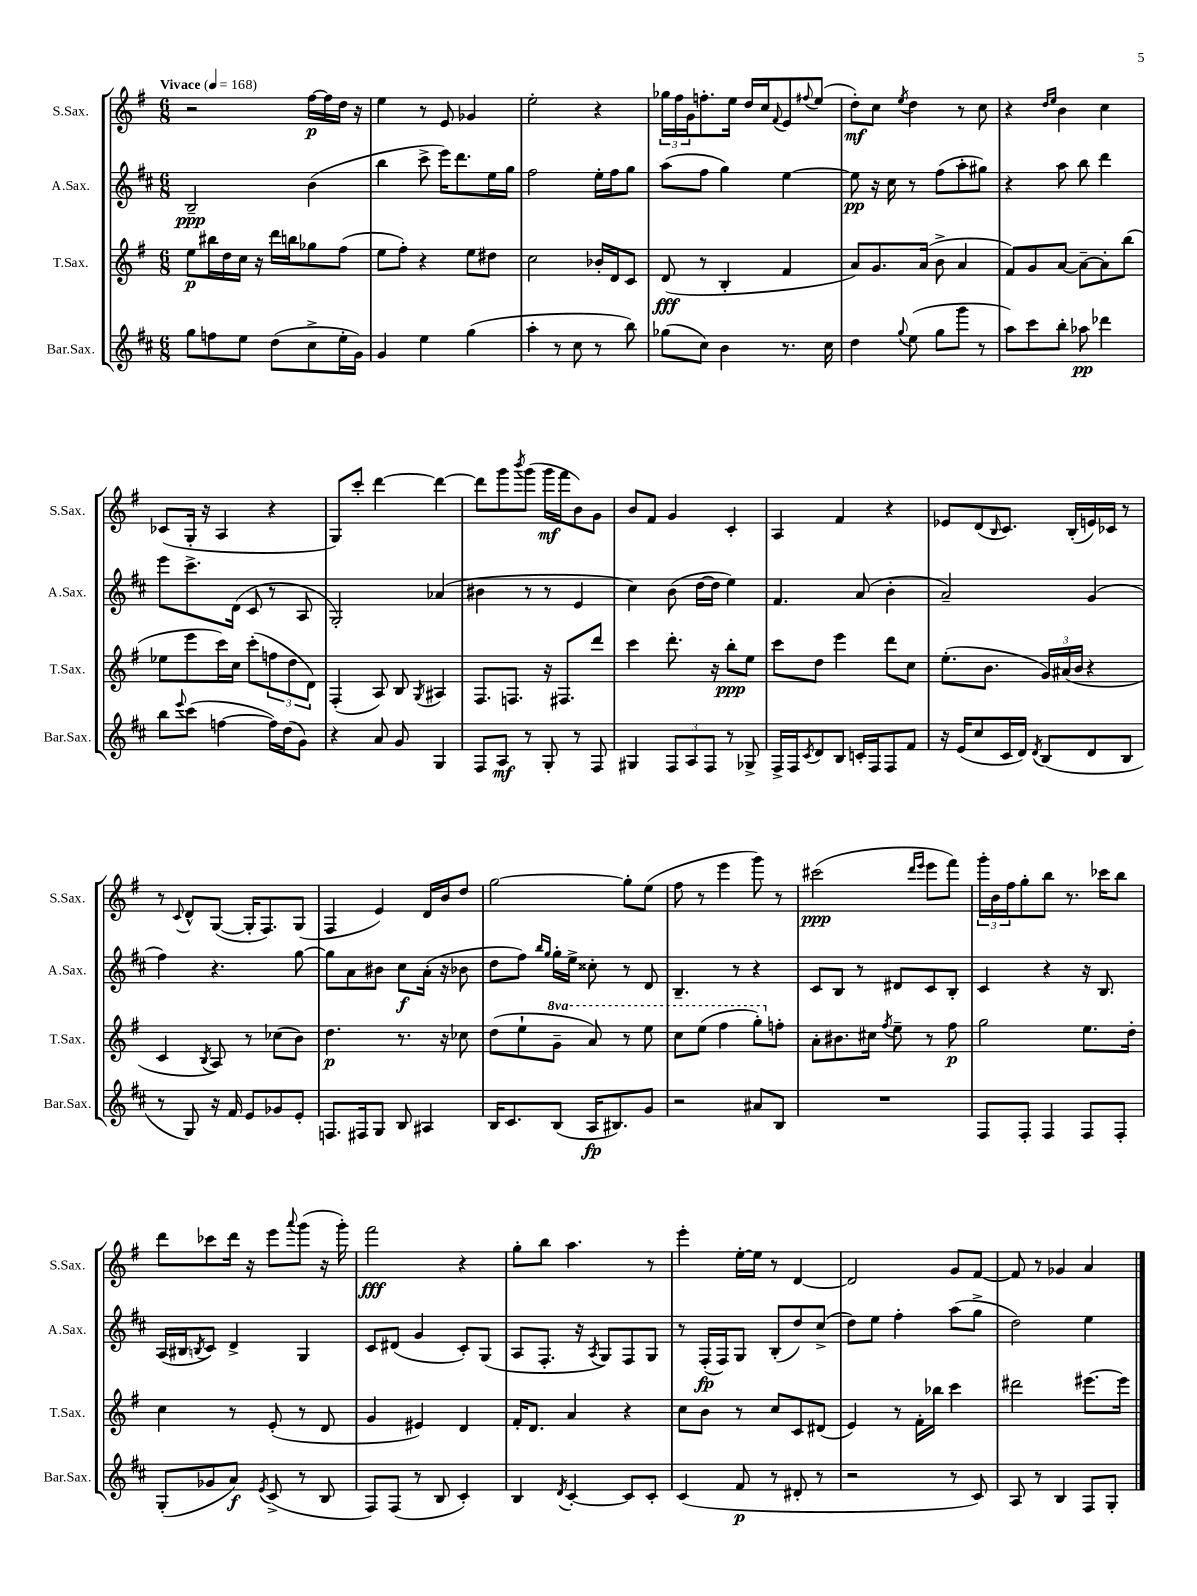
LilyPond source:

<<
\new StaffGroup <<
\new Staff = "s0" \with { instrumentName = "S.Sax." shortInstrumentName = "S.Sax." } {
    \clef treble \key g \major \numericTimeSignature \time 6/8 \tempo "Vivace" 4 = 168
    r2 fis''16~\p fis''16 d''16 r16 |
    e''4 r8 e'8 ges'4 |
    e''2-. r4 |
    \tuplet 3/2 { ges''16 fis''16 g'16 } f''8.-. e''16 d''16 c''16 \appoggiatura { fis'8 } e'8 \appoggiatura { fis''8 } e''8( |
    d''8-.\mf) c''8 \acciaccatura { e''8 } d''4 r8 c''8 |
    r4 \grace { d''16 e''16 } b'4 c''4 |
    ces'8( g16-. r16 a4 r4 |
    g8) c'''8-. d'''4~ d'''4~ |
    d'''8 g'''8 \acciaccatura { b'''8 } g'''8( g'''16\mf fis'''16 b'8) g'8 |
    b'8 fis'8 g'4 c'4-. |
    a4 fis'4 r4 |
    ees'8 d'8( \grace { b16 } c'8.) b16-.( e'16) ces'16 r8 |
    r8 \appoggiatura { c'8 } d'8-^ g8~( g16-. fis8.) g8( |
    fis4 e'4) d'16 b'16 d''8 |
    g''2~ g''8-. e''8( |
    fis''8 r8 e'''4 g'''8) r8 |
    cis'''2\ppp( \grace { d'''16 e'''16 } e'''8 fis'''8) |
    \tuplet 3/2 { g'''16-. b'16 fis''16 } g''8-. b''8 r8. ces'''16 b''8 |
    d'''8 ces'''8 d'''16 r16 e'''8 \appoggiatura { a'''8 } g'''8( r16 g'''16-.) |
    fis'''2\fff r4 |
    g''8-. b''8 a''4. r8 |
    e'''4-. e''16~-. e''16 r8 d'4~ |
    d'2 g'8 fis'8~ |
    fis'8 r8 ges'4 a'4 \bar "|." |
}
\new Staff = "s1" \with { instrumentName = "A.Sax." shortInstrumentName = "A.Sax." } {
    \clef treble \key d \major \numericTimeSignature \time 6/8
    b2--\ppp b'4( |
    b''4 cis'''8-> e'''16) d'''8. e''16 g''16 |
    fis''2 e''16-. fis''16 g''8 |
    a''8( fis''8 g''4) e''4~ |
    e''8\pp r16 cis''16 r8 fis''8( a''8-. gis''8) |
    r4 a''8 b''8 d'''4 |
    e'''8 cis'''8.-> d'16( cis'8 r8 a8 |
    g2-.) aes'4( |
    bis'4 r8 r8 e'4 |
    cis''4) b'8( d''16~ d''16 e''4) |
    fis'4. a'8( b'4-. |
    a'2--) g'4( |
    fis''4) r4. g''8~ |
    g''8 a'8 bis'8 cis''8\f a'16-.( r16 bes'8 |
    d''8 fis''8) \grace { b''16 g''16 } g''16-. e''16-> cisis''8-. r8 d'8 |
    b4.-- r8 r4 |
    cis'8 b8 r8 dis'8 cis'8 b8-. |
    cis'4 r4 r16 b8. |
    a16( bis16 \acciaccatura { b8 } cis'8) d'4-> g4 |
    cis'8 dis'8( g'4 cis'8-.) g8( |
    a8 fis8.-. r16 \acciaccatura { a8 } g8) fis8 g8 |
    r8 fis16-.\fp( fis16) g8 b8-.( d''8) cis''8->( |
    d''8) e''8 fis''4-. a''8( g''8-> |
    d''2) e''4 \bar "|." |
}
\new Staff = "s2" \with { instrumentName = "T.Sax." shortInstrumentName = "T.Sax." } {
    \clef treble \key g \major \numericTimeSignature \time 6/8 \set Staff.ottavationMarkups = #ottavation-simple-ordinals
    e''8\p bis''16 d''16 c''16 r16 d'''16 b''16 ges''8 fis''8( |
    e''8 fis''8-.) r4 e''8 dis''8 |
    c''2 bes'16-. d'16 c'8 |
    d'8\fff( r8 b4-. fis'4 |
    a'8) g'8. a'16( b'8-> a'4 |
    fis'8) g'8 a'8~ a'8~-- a'8-. b''8( |
    ees''8 e'''8 c'''16) c''16 c'''8-.( \tuplet 3/2 { f''8 d''8 d'8) } |
    fis4-.( a8) b8 \acciaccatura { g8 } ais4 |
    fis8. f8. r16 fis8. d'''8 |
    c'''4 d'''8.-. r16 b''8-.\ppp e''8 |
    c'''8 d''8 e'''4 d'''8 c''8 |
    e''8.-.( b'8. \tuplet 3/2 { g'16) ais'16( b'16 } r4 |
    c'4 \acciaccatura { b8 } a8) r8 ces''8( b'8) |
    d''4.\p r8. r16 ces''8 |
    d''8( e''8-! \ottava #1 g''8-- a''8) r8 e'''8 |
    c'''8 e'''8( fis'''4 g'''8-.) \ottava #0 f''8-. |
    a'8-. bis'8. cis''16 \acciaccatura { fis''8 } e''8-- r8 fis''8\p |
    g''2 e''8. d''16-. |
    c''4 r8 e'8-.( r8 d'8 |
    g'4 eis'4) d'4 |
    fis'16-. d'8. a'4 r4 |
    c''8 b'8 r8 c''8 c'8 dis'8( |
    e'4) r8 fis'16-. bes''16 c'''4 |
    dis'''2 eis'''8.~ eis'''16 \bar "|." |
}
\new Staff = "s3" \with { instrumentName = "Bar.Sax." shortInstrumentName = "Bar.Sax." } {
    \clef treble \key d \major \numericTimeSignature \time 6/8
    g''8 f''8 e''8 d''8( cis''8-> e''16-. g'16) |
    g'4 e''4 g''4( |
    a''4-. r8 cis''8 r8 b''8) |
    ges''8( cis''8) b'4 r8. cis''16 |
    d''4 \appoggiatura { g''8 } e''8( g''8 g'''8 r8 |
    a''8) cis'''8 b''8-. aes''8\pp des'''4 |
    b''8 \appoggiatura { e'''8 } cis'''8( f''4~ f''16) d''16( g'8) |
    r4 a'8 g'8 g4 |
    fis8 a8\mf r8 g8-. r8 fis8 |
    gis4 \tuplet 3/2 { fis8 a8 fis8 } r8 ges8-> |
    fis16-> fis16 \acciaccatura { cis'8 } d'8 b8 c'16-. fis16 fis8 fis'8 |
    r16 e'16( cis''8 cis'16 d'16) \acciaccatura { d'8 } b8( d'8 b8 |
    r8 g8) r16 fis'16 e'8 ges'8 e'8-. |
    f8. fis16 g8 b8 ais4 |
    b16 cis'8. b8( a16\fp bis8.) g'8 |
    r2 ais'8 b8 |
    R2. |
    fis8 fis8-. fis4 fis8 fis8-. |
    g8-.( ges'8 a'8\f) \acciaccatura { e'8 } cis'8->( r8 b8 |
    fis8) fis8( r8 b8 cis'4-.) |
    b4 \acciaccatura { d'8 } cis'4~-. cis'8 cis'8-. |
    cis'4( fis'8\p r8 dis'8-. r8 |
    r2 r8 cis'8) |
    a8 r8 b4 fis8 g8-. \bar "|." |
}
>>
>>
\layout { \context { \Score \remove "Bar_number_engraver" } }
